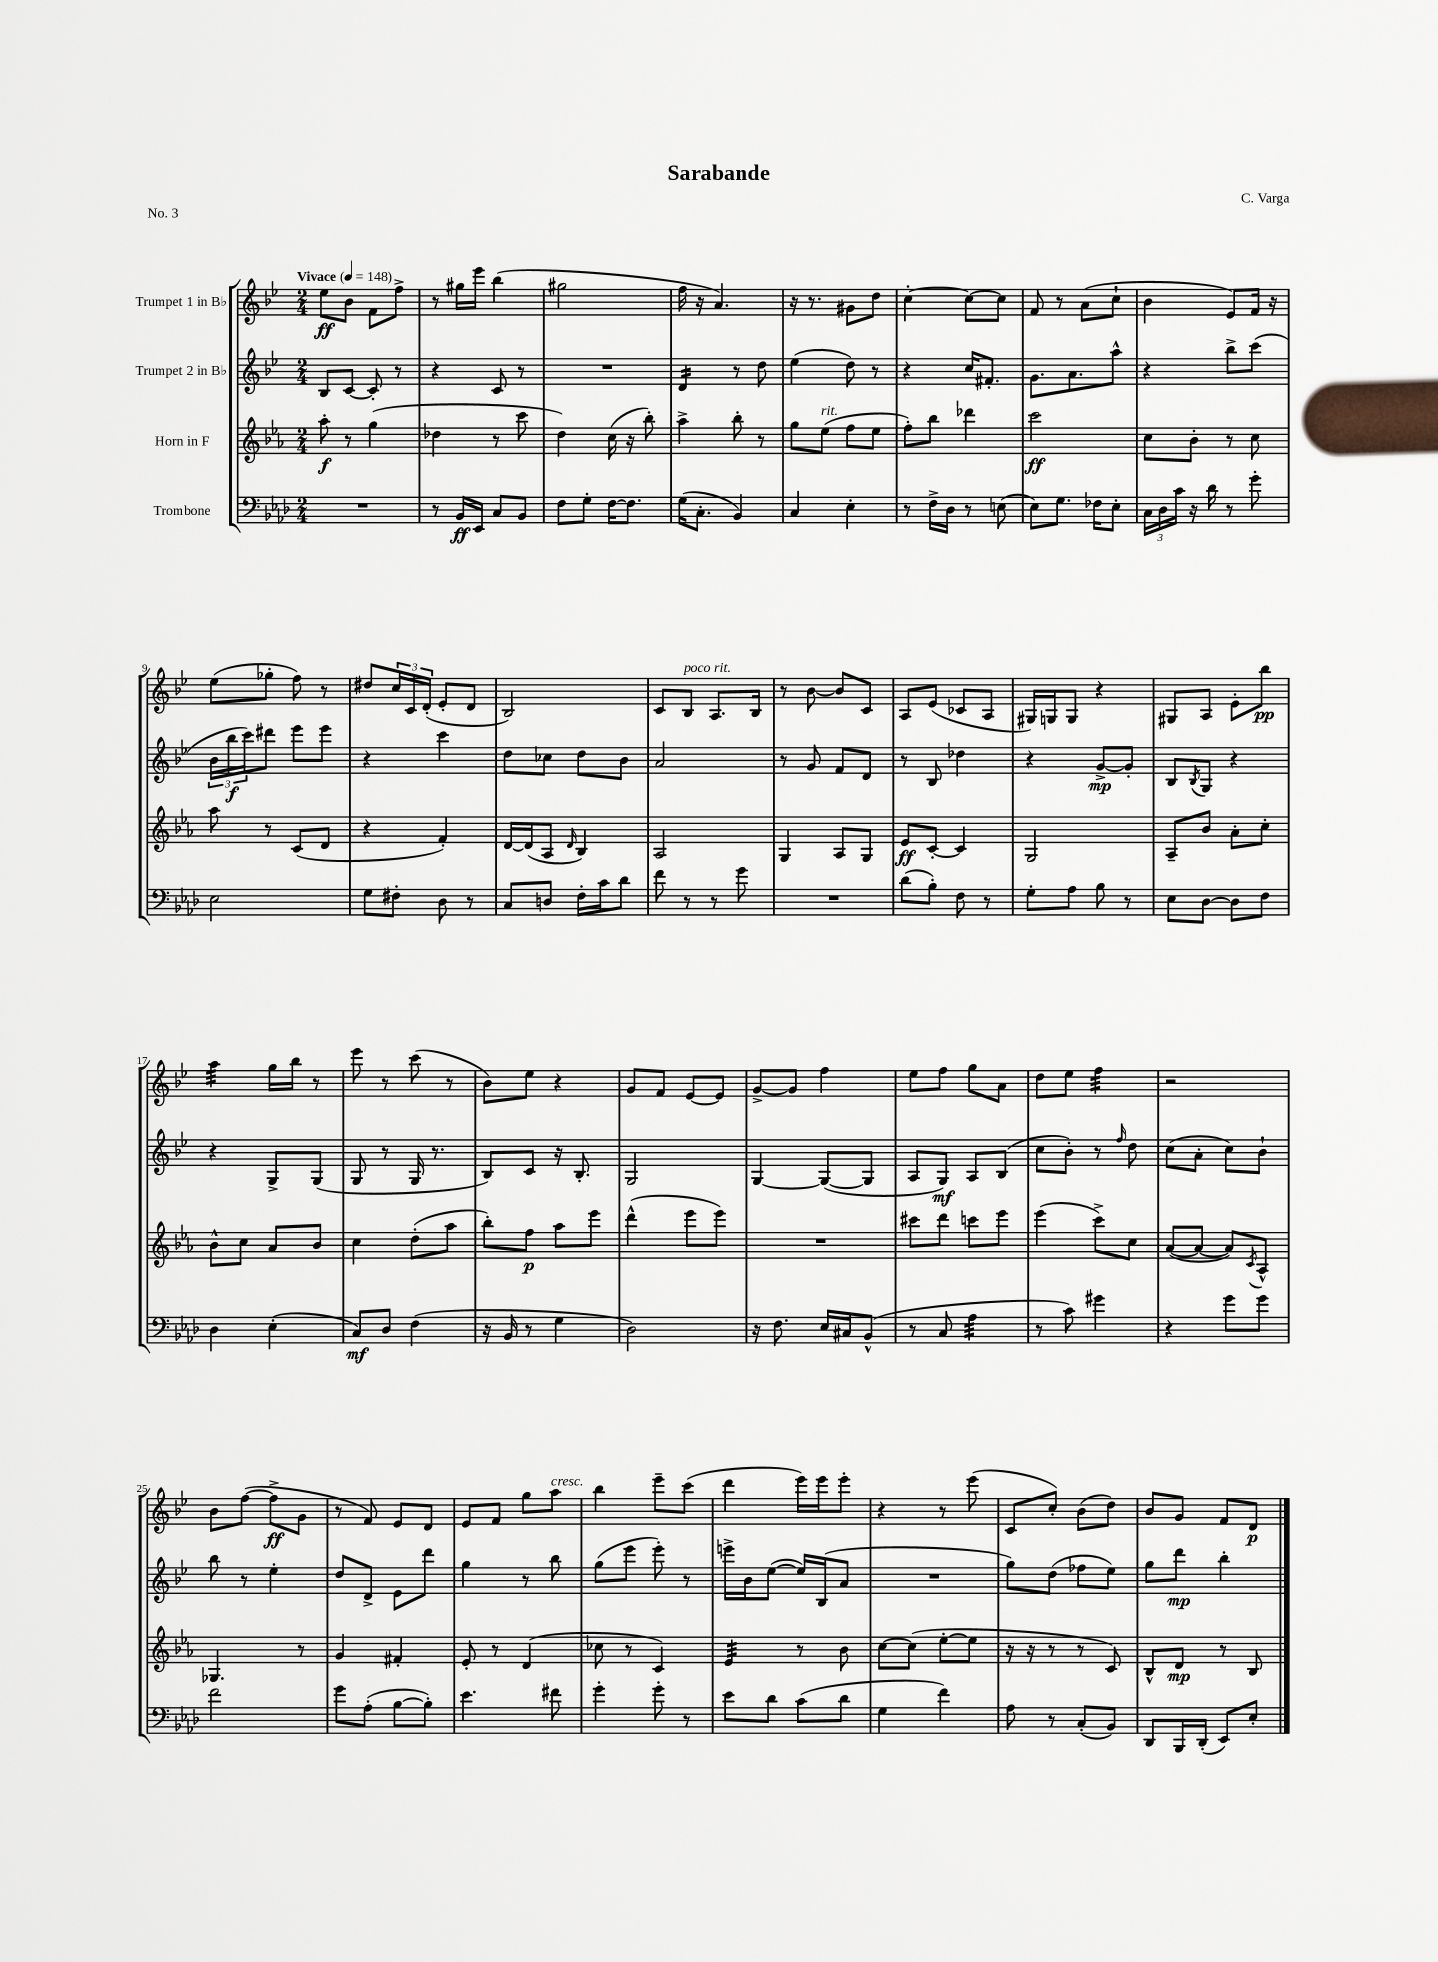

**kern	**kern	**kern	**kern
*staff4	*staff3	*staff2	*staff1
*clefF4	*clefG2	*clefG2	*clefG2
*k[b-e-a-d-]	*k[b-e-a-]	*k[b-e-]	*k[b-e-]
*M2/4	*M2/4	*M2/4	*M2/4
*MM148	*MM148	*MM148	*MM148
2r	8aa-'	8B-	8ee-
.	8r	[8c	8b-
.	(4gg	8c']	8f
.	.	8r	8ff^
=	=	=	=
8r	4dd-	4r	8r
16BB-	.	.	16gg#
16EE-	.	.	16eee-
8C	8r	8c	(4bb-
8BB-	8ccc	8r	.
=	=	=	=
8F	4dd)	2r	2gg#
8G'	.	.	.
[16F	(16cc	.	.
8.F]	16r	.	.
.	8bb-')	.	.
=	=	=	=
(16G	4aa-^	4d	16ff
8.C'	.	.	16r
.	.	.	4.a)
4BB-)	8bb-'	8r	.
.	8r	8dd	.
=	=	=	=
4C	8gg	(4ee-	16r
.	.	.	8.r
.	(8ee-	.	.
4E-'	8ff	8dd)	8g#
.	8ee-	8r	8dd
=	=	=	=
8r	8ff')	4r	[4cc'
16F^	8bb-	.	.
16D-	.	.	.
8r	4ddd-	16cc	8cc_
.	.	8.f#'	.
(8E	.	.	8cc]
=	=	=	=
8E-)	2ccc	8.g	8f
8.G	.	.	8r
.	.	8.a	.
.	.	.	(8a
16F-	.	.	.
8E-'	.	8aa^^	8cc`
=	=	=	=
24C	8cc	4r	4b-
24D-	.	.	.
24c	.	.	.
16r	8b-'	.	.
16d-	.	.	.
8r	8r	8bb-^	8e-)
8g'	8cc	(8ccc	16f
.	.	.	16r
=	=	=	=
2E-	8aa-	24b-	(8ee-
.	.	24bb-	.
.	.	24ccc)	.
.	8r	8ddd#	8gg-'
.	(8c	8eee-	8ff)
.	8d	8eee-	8r
=	=	=	=
8G	4r	4r	8dd#
8F#'	.	.	24cc
.	.	.	24c
.	.	.	(24d'
8D-	4f')	4ccc	8e-'
8r	.	.	8d
=	=	=	=
8C	[16d	8dd	2B-)
.	(16d]	.	.
8D	8A-	8cc-	.
.	16qqd	.	.
16F'	4B-)	8dd	.
16c	.	.	.
8d-	.	8b-	.
=	=	=	=
8f	2A-	2a	8c
8r	.	.	8B-
8r	.	.	8.A
8g	.	.	.
.	.	.	16B-
=	=	=	=
2r	4G	8r	8r
.	.	8g	[8b-
.	8A-	8f	8b-]
.	8G	8d	8c
=	=	=	=
(8d-	8e-	8r	8A
8B-')	[8c'	8B-	(8e-
8F	4c]	4dd-	8c-
8r	.	.	8A
=	=	=	=
8G'	2G	4r	16G#)
.	.	.	16G
8A-	.	.	8G
8B-	.	[8g^	4r
8r	.	8g']	.
=	=	=	=
8E-	8A-~	8B-	8G#
.	.	8qB-	.
[8D-	8b-	8G	8A
8D-]	8a-'	4r	8e-'
8F	8cc'	.	8bb-
=	=	=	=
4D-	8b-^^	4r	4aa
.	8cc	.	.
(4E-'	8a-	8G^	16gg
.	.	.	16bb-
.	8b-	(8G	8r
=	=	=	=
8C)	4cc	8G	8eee-
8D-	.	8r	8r
(4F	(8dd'	16G	(8ccc
.	.	8.r	.
.	8aa-	.	8r
=	=	=	=
16r	8bb-')	8B-)	8b-)
16BB-	.	.	.
8r	8ff	8c	8ee-
4G	8aa-	16r	4r
.	.	8.B-'	.
.	8eee-	.	.
=	=	=	=
2D-)	(4ddd^^	2G	8g
.	.	.	8f
.	8eee-	.	[8e-
.	8eee-)	.	8e-]
=	=	=	=
16r	2r	[4G	[8g^
8.F	.	.	.
.	.	.	8g]
16E-	.	(8G_	4ff
16C#	.	.	.
(8BB-^^	.	8G]	.
=	=	=	=
8r	8ccc#	8A	8ee-
8C	8ddd	8G)	8ff
4A-	8ccc	8A	8gg
.	8eee-	(8B-	8a
=	=	=	=
8r	(4eee-	8cc	8dd
8c)	.	8b-')	8ee-
4g#	8ccc^)	8r	4ff
.	.	16qqff	.
.	8cc	8dd	.
=	=	=	=
4r	([8a-	(8cc	2r
.	8a-_	8a'	.
8g	8a-])	8cc)	.
.	8qc	.	.
8g	8A-^^	8b-`	.
=	=	=	=
2f	4.G-	8bb-	8b-
.	.	8r	([8ff
.	.	4ee-'	8ff^]
.	8r	.	8g
=	=	=	=
8g	4g	8dd	8r
(8A-'	.	8d^	8f)
[8B-	4f#'	8e-	8e-
8B-'])	.	8ddd	8d
=	=	=	=
4.e-	8e-'	4gg	8e-
.	8r	.	8f
.	(4d	8r	8gg
8f#	.	8bb-	8aa
=	=	=	=
4g'	8cc-	(8gg	4bb-
.	8r	8eee-	.
8g'	4c)	8eee-')	8eee-~
8r	.	8r	(8ccc
=	=	=	=
8e-	4e-	16eee^	4ddd
.	.	16b-	.
8d-	.	([8ee-	.
(8c	8r	16ee-])	16eee-)
.	.	(16B-	16eee-
8d-	8b-	8a	8eee-'
=	=	=	=
4G	[8cc	2r	4r
.	(8cc]	.	.
4f)	[8ee-'	.	8r
.	8ee-]	.	(8eee-
=	=	=	=
8A-	16r	8gg)	8c
.	16r	.	.
8r	8r	(8dd	8cc')
(8C'	8r	8ff-	(8b-
8BB-)	8c)	8ee-)	8dd)
=	=	=	=
8DD-	8B-^^	8gg	8b-
16BBB-	8d	8ddd	8g
(16DD-'	.	.	.
8EE-)	8r	4bb-'	8f
8E-'	8B-	.	8d
==	==	==	==
*-	*-	*-	*-
